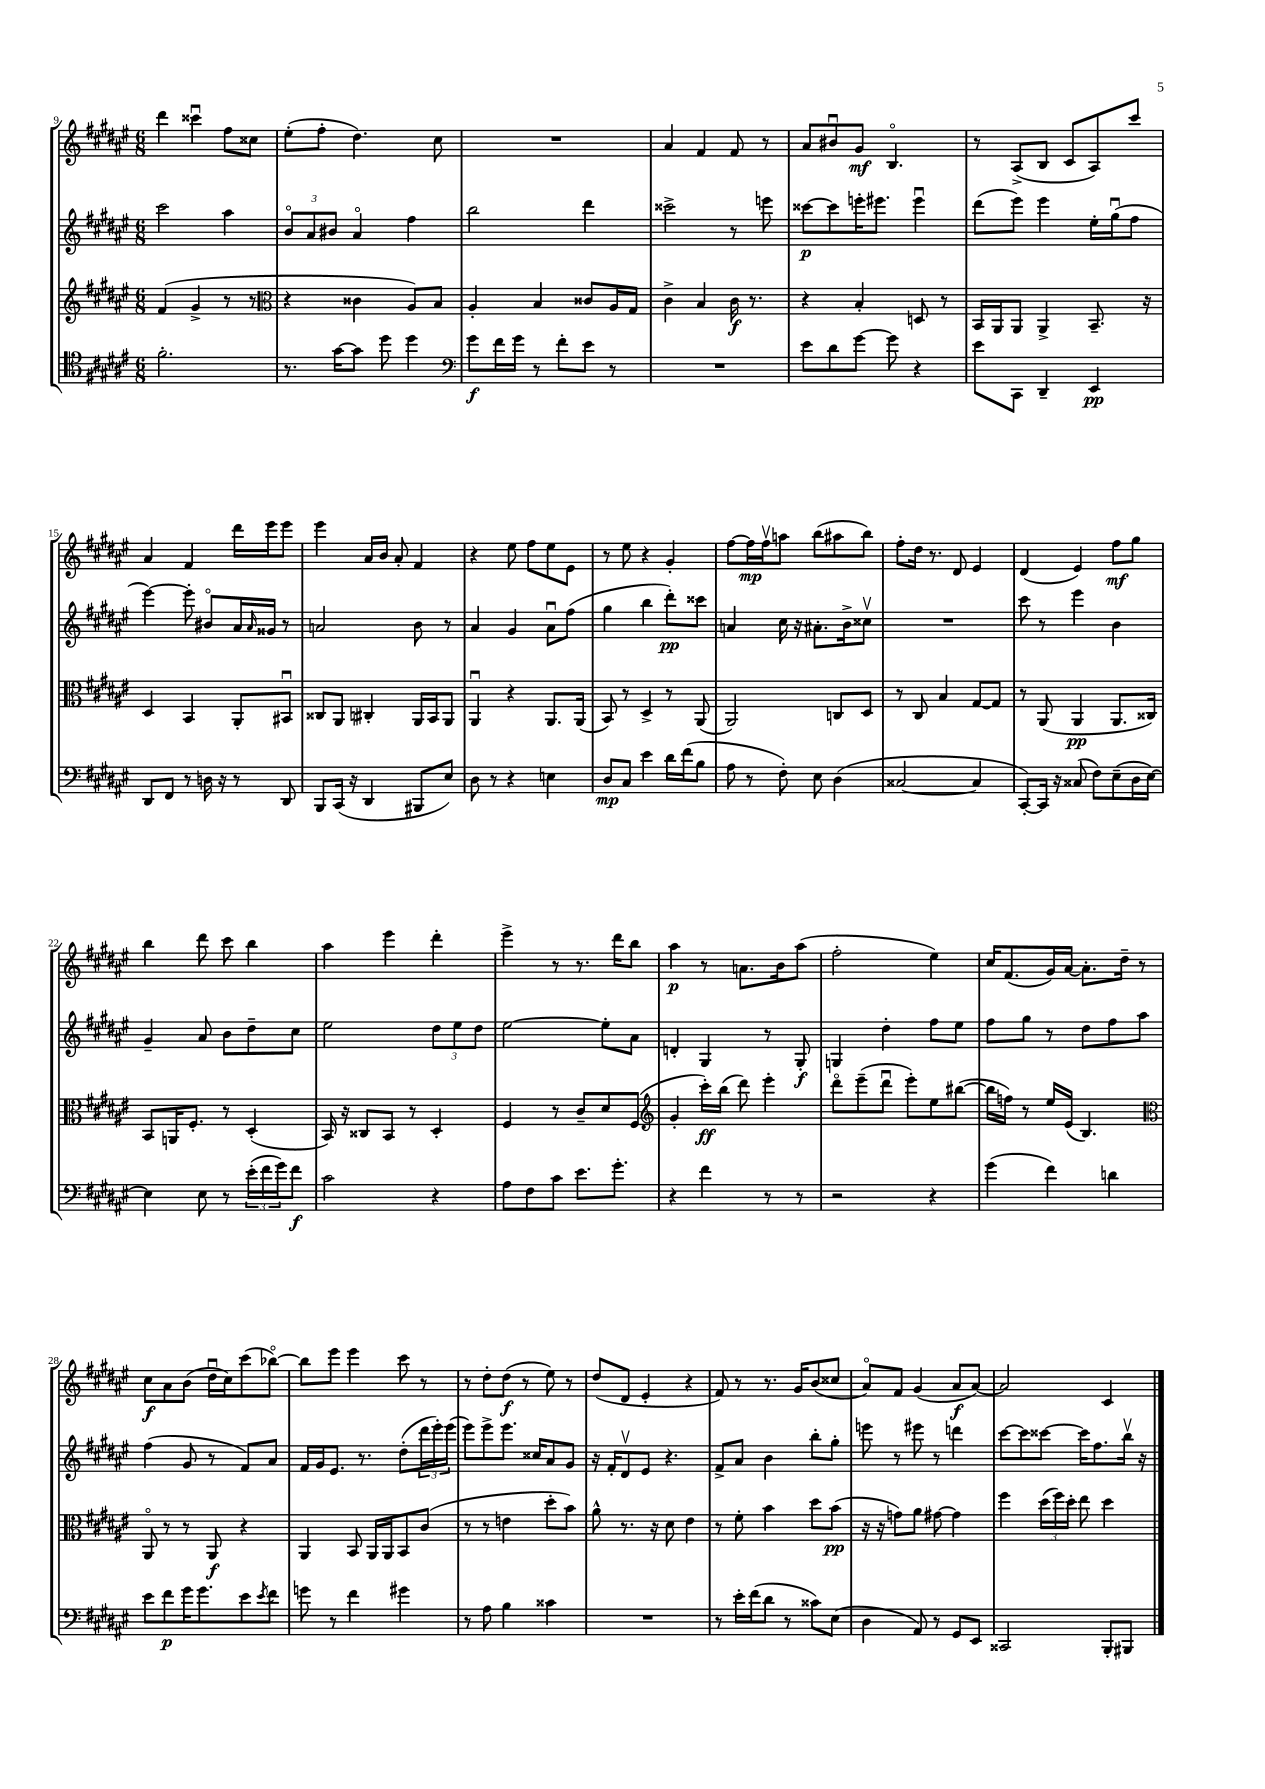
<<
\new StaffGroup <<
\new Staff = "s0" {
    \clef treble \key fis \major \numericTimeSignature \time 6/8
    dis'''4 cisis'''4\downbow fis''8 cisis''8 |
    eis''8-.( fis''8-. dis''4.) cis''8 |
    R2. |
    ais'4 fis'4 fis'8 r8 |
    ais'8 bis'8\downbow gis'8\mf b4.\flageolet |
    r8 ais8->( b8 cis'8 ais8) cis'''8 |
    ais'4 fis'4 dis'''16 eis'''16 eis'''8 |
    eis'''4 ais'16 b'16 ais'8-. fis'4 |
    r4 eis''8 fis''8 eis''8 eis'8 |
    r8 eis''8 r4 gis'4-. |
    fis''8~ fis''16\mp fis''16\upbow a''8 b''8( ais''8 b''8) |
    fis''8-. dis''16 r8. dis'8 eis'4 |
    dis'4( eis'4) fis''8\mf gis''8 |
    b''4 dis'''8 cis'''8 b''4 |
    ais''4 eis'''4 dis'''4-. |
    eis'''4-> r8 r8. dis'''16 b''8 |
    ais''4\p r8 a'8. b'16 ais''8( |
    fis''2-. eis''4) |
    cis''16 fis'8.( gis'16) ais'16~ ais'8.-. dis''16-- r8 |
    cis''8\f ais'8 b'8( dis''16\downbow cis''16) cis'''8( bes''8~\flageolet) |
    bes''8 eis'''8 eis'''4 cis'''8 r8 |
    r8 dis''8-. dis''8\f( r8 eis''8) r8 |
    dis''8( dis'8 eis'4-. r4 |
    fis'8) r8 r8. gis'16 b'8( cisis''8 |
    ais'8\flageolet) fis'8 gis'4( ais'8\f ais'8~) |
    ais'2 cis'4 \bar "|." |
}
\new Staff = "s1" {
    \clef treble \key fis \major \numericTimeSignature \time 6/8
    cis'''2 ais''4 |
    \tuplet 3/2 { b'8\flageolet ais'8 bis'8 } ais'4\flageolet fis''4 |
    b''2 dis'''4 |
    cisis'''2-> r8 e'''8 |
    cisis'''8~\p cisis'''8 e'''16-. eis'''8. eis'''4\downbow |
    dis'''8( eis'''8) eis'''4 eis''16-. gis''16\downbow( fis''8 |
    eis'''4~) eis'''8-. bis'8\flageolet ais'16 \grace { ais'16 } gisis'16 r8 |
    a'2 b'8 r8 |
    ais'4 gis'4 ais'8\downbow fis''8( |
    gis''4 b''4 dis'''8-.\pp) cisis'''8 |
    a'4 cis''16 r16 ais'8.-. b'16-> cisis''8\upbow |
    R2. |
    cis'''8 r8 eis'''4 b'4 |
    gis'4-- ais'8 b'8 dis''8-- cis''8 |
    eis''2 \tuplet 3/2 { dis''8 eis''8 dis''8 } |
    eis''2~ eis''8-. ais'8 |
    d'4-. gis4 r8 gis8-.\f |
    g4 dis''4-. fis''8 eis''8 |
    fis''8 gis''8 r8 dis''8 fis''8 ais''8 |
    fis''4( gis'8 r8 fis'8) ais'8 |
    fis'16 gis'16 eis'8. r8. dis''8-.( \tuplet 3/2 { dis'''16 eis'''16-.) eis'''16( } |
    eis'''8) eis'''8-> eis'''8. cisis''16 ais'8 gis'8 |
    r16 fis'16-. dis'8\upbow eis'8 r4. |
    fis'8-> ais'8 b'4 b''8-. gis''8-. |
    e'''8 r8 eis'''8 r8 d'''4 |
    cis'''8~ cis'''8 cisis'''8~ cisis'''16 fis''8. b''16\upbow r16 \bar "|." |
}
\new Staff = "s2" {
    \clef treble \key fis \major \numericTimeSignature \time 6/8
    fis'4( gis'4-> r8 r8 |
    \clef alto r4 cisis'4 ais8) b8 |
    ais4-. b4 cisis'8 ais16 gis16 |
    cis'4-> b4 cis'16\f r8. |
    r4 b4-. d8 r8 |
    b,16 ais,16 ais,8 ais,4-> b,8.-- r16 |
    dis4 b,4 ais,8-. bis,8\downbow |
    cisis8 ais,8 cis4-. ais,16 b,16 ais,8 |
    ais,4\downbow r4 ais,8. ais,16( |
    b,8) r8 dis4-> r8 ais,8( |
    ais,2) c8 dis8 |
    r8 cis8 b4 gis8~ gis8 |
    r8 ais,8( ais,4\pp ais,8. cisis16) |
    b,8 a,16 fis8.-. r8 dis4-.( |
    b,16) r16 cisis8 b,8 r8 dis4-. |
    fis4 r8 cis'8-- dis'8 fis8( |
    \clef treble gis'4-. cis'''16-.\ff) b''16( dis'''8) eis'''4-. |
    dis'''8\flageolet eis'''8--( dis'''8\downbow eis'''8-.) eis''8 bis''8~( |
    bis''16 f''16) r8 eis''16 eis'16( b4.) |
    \clef alto ais,8\flageolet r8 r8 ais,8\f r4 |
    ais,4 b,8 ais,16 ais,16 b,8 cis'8( |
    r8 r8 e'4 dis''8-. b'8) |
    ais'8-^ r8. r16 dis'8 eis'4 |
    r8 fis'8-. b'4 dis''8 b'8\pp( |
    r16 r16 g'8) ais'8 gis'8~ gis'4 |
    fis''4 \tuplet 3/2 { dis''16( fis''16) dis''16-. } eis''8 dis''4 \bar "|." |
}
\new Staff = "s3" {
    \clef tenor \key fis \major \numericTimeSignature \time 6/8
    fis'2.-. |
    r8. gis'16~ gis'8 dis''8 dis''4 |
    \clef bass gis'8\f fis'16 gis'16 r8 fis'8-. eis'8 r8 |
    R2. |
    eis'8 dis'8 gis'8~ gis'8 r4 |
    eis'8 cis,8 dis,4-- eis,4\pp |
    dis,8 fis,8 r8 d16 r16 r8 dis,8 |
    b,,8 cis,16( r16 dis,4 bis,,8 eis8) |
    dis8 r8 r4 e4 |
    dis8\mp cis8 eis'4 dis'16 fis'16( b8 |
    ais8 r8 fis8-.) eis8 dis4( |
    cisis2~ cisis4 |
    cis,8~-.) cis,16 r16 cisis8( fis8) eis8--( dis16 eis16~) |
    eis4 eis8 r8 \tuplet 3/2 { eis'16-.( fis'16 gis'16) } fis'8\f |
    cis'2 r4 |
    ais8 fis8 cis'8 eis'8. gis'8.-. |
    r4 fis'4 r8 r8 |
    r2 r4 |
    gis'4( fis'4) d'4 |
    eis'8 fis'8\p gis'16 gis'8. eis'8 \acciaccatura { eis'8 } fis'8 |
    g'8 r8 fis'4 gis'4 |
    r8 ais8 b4 cisis'4 |
    R2. |
    r8 eis'16-. fis'16( dis'8 r8 cisis'8) eis8( |
    dis4 ais,8) r8 gis,8 eis,8 |
    cisis,2 b,,8-. bis,,8 \bar "|." |
}
>>
>>
\layout { \context { \Score currentBarNumber = #9 } }
